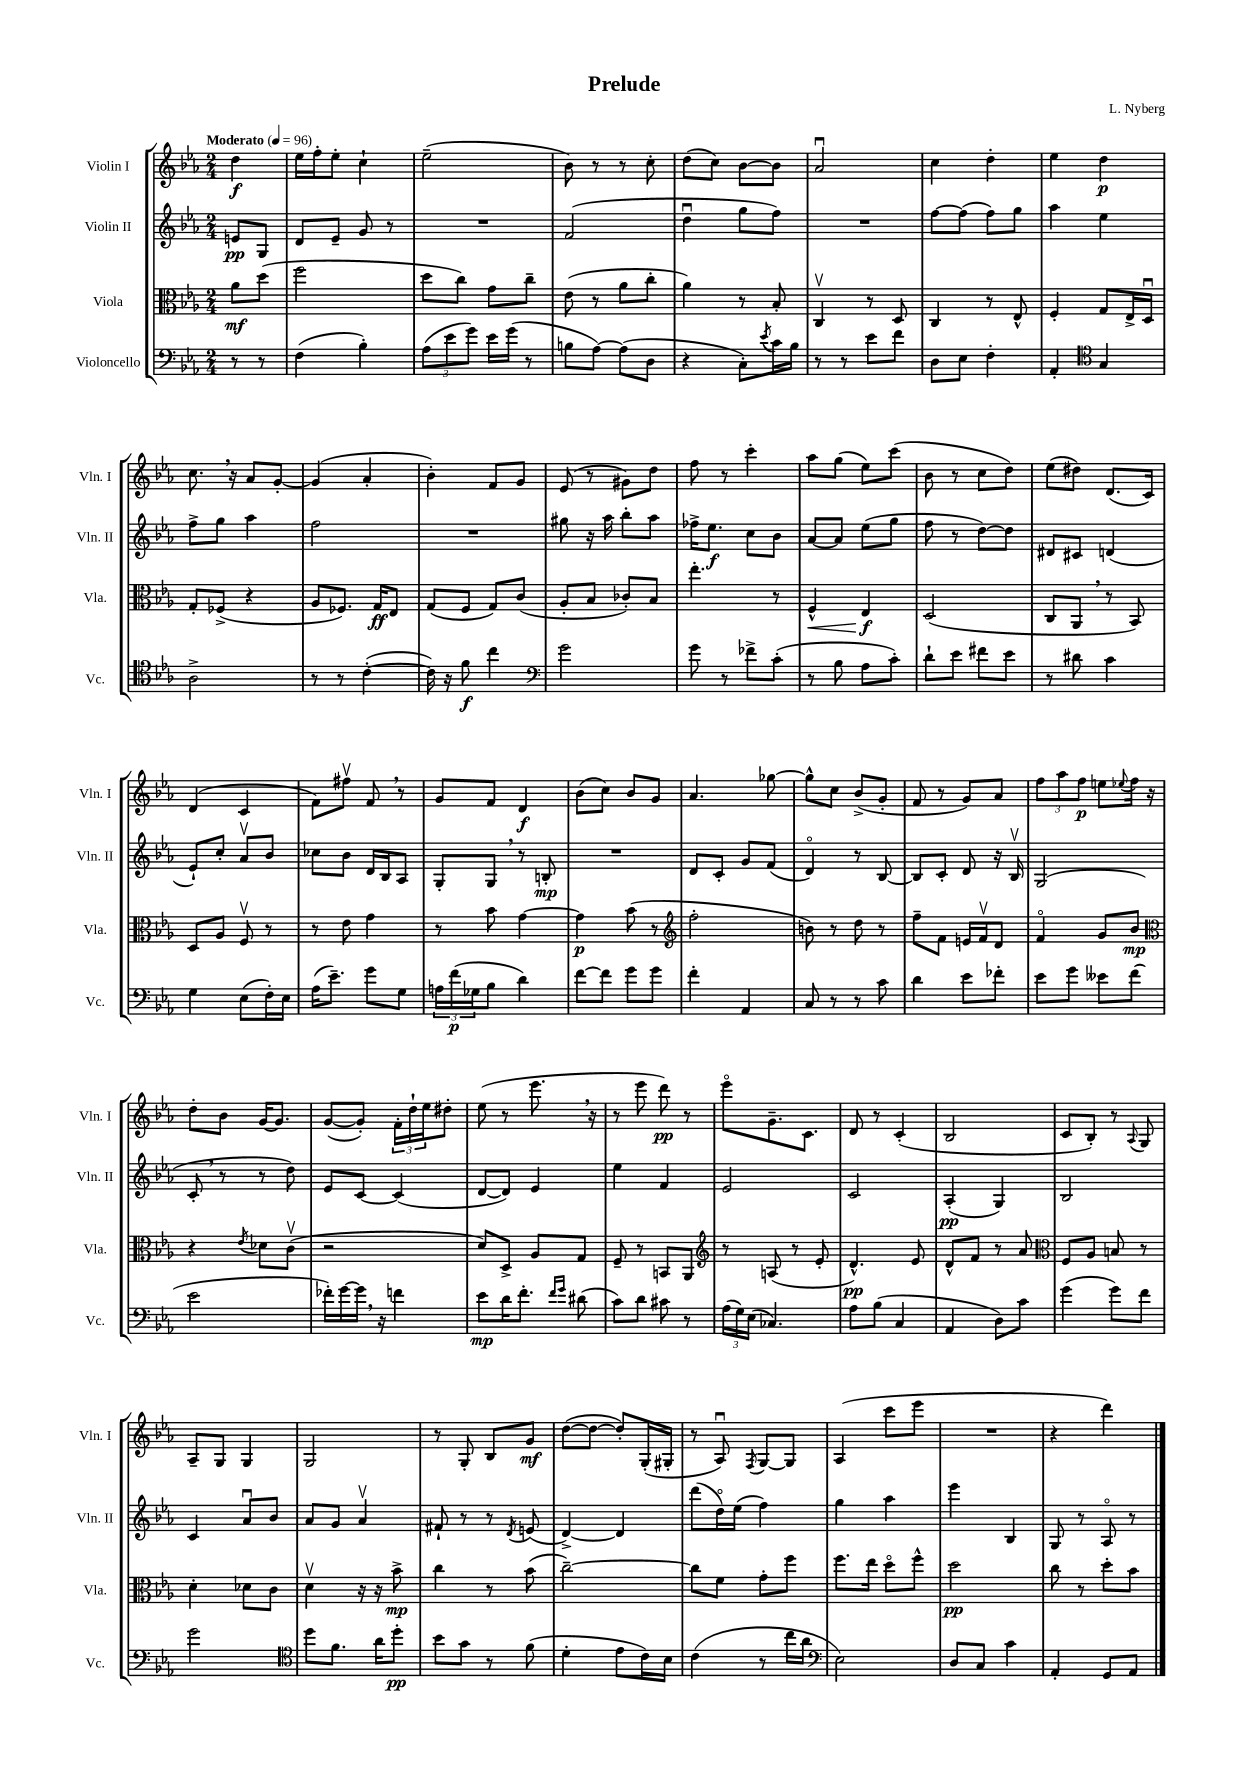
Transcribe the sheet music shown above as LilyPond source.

\header { title = "Prelude" composer = "L. Nyberg" }
<<
\new StaffGroup <<
\new Staff = "s0" \with { instrumentName = "Violin I" shortInstrumentName = "Vln. I" } {
    \clef treble \key ees \major \numericTimeSignature \time 2/4 \partial 4 \tempo "Moderato" 4 = 96
    d''4\f |
    ees''16 f''16-. ees''8-. c''4-! |
    ees''2--( |
    bes'8) r8 r8 c''8-. |
    d''8( c''8) bes'8~ bes'8 |
    aes'2\downbow |
    c''4 d''4-. |
    ees''4 d''4\p |
    c''8. \breathe r16 aes'8 g'8~-. |
    g'4( aes'4-. |
    bes'4-.) f'8 g'8 |
    ees'8( r8 gis'8) d''8 |
    f''8 r8 c'''4-. |
    aes''8 g''8( ees''8) c'''8( |
    bes'8 r8 c''8 d''8) |
    ees''8( dis''8) d'8.( c'16) |
    d'4( c'4 |
    f'8) fis''8\upbow f'8 \breathe r8 |
    g'8 f'8 d'4\f |
    bes'8( c''8) bes'8 g'8 |
    aes'4. ges''8~ |
    ges''8-^ c''8 bes'8->( g'8-. |
    f'8 r8 g'8) aes'8 |
    \tuplet 3/2 { f''8 aes''8 f''8\p } e''8 \appoggiatura { ees''8 } f''16 r16 |
    d''8-. bes'8 g'16~ g'8. |
    g'8~( g'8-.) \tuplet 3/2 { f'16-. d''16-! ees''16 } dis''8-. |
    ees''8( r8 ees'''8. \breathe r16 |
    r8 ees'''8 d'''8\pp) r8 |
    ees'''8\flageolet g'8.-- c'8. |
    d'8 r8 c'4-.( |
    bes2 |
    c'8 bes8-.) r8 \appoggiatura { aes8 } g8 |
    aes8-- g8 g4 |
    g2 |
    r8 g8-. bes8 g'8\mf |
    d''8~( d''8~ d''8-.) g16-.( gis16-. |
    r8 aes8\downbow) \acciaccatura { f8 } g8~ g8 |
    aes4( c'''8 ees'''8 |
    R2 |
    r4 d'''4) \bar "|." |
}
\new Staff = "s1" \with { instrumentName = "Violin II" shortInstrumentName = "Vln. II" } {
    \clef treble \key ees \major \numericTimeSignature \time 2/4 \partial 4
    e'8\pp g8 |
    d'8 ees'8-- g'8 r8 |
    R2 |
    f'2( |
    d''4\downbow g''8 f''8) |
    R2 |
    f''8~ f''8( f''8) g''8 |
    aes''4 ees''4 |
    f''8-> g''8 aes''4 |
    f''2 |
    R2 |
    gis''8 r16 aes''16 bes''8-. aes''8 |
    fes''16-> ees''8.\f c''8 bes'8 |
    aes'8~ aes'8 ees''8( g''8 |
    f''8 r8 d''8~) d''8 |
    dis'8 cis'8 d'4( |
    ees'8-!) c''8-. aes'8\upbow bes'8 |
    ces''8 bes'8 d'16 bes16 aes8 |
    g8-. g8 \breathe r8 b8-.\mp |
    R2 |
    d'8 c'8-. g'8 f'8( |
    d'4\flageolet) r8 bes8~ |
    bes8 c'8-. d'8 r16 bes16\upbow |
    g2( |
    c'8-. \breathe r8 r8 d''8) |
    ees'8 c'8~ c'4( |
    d'8~ d'8) ees'4 |
    ees''4 f'4 |
    ees'2 |
    c'2 |
    aes4-.\pp( g4) |
    bes2 |
    c'4 aes'8\downbow bes'8 |
    aes'8 g'8 aes'4\upbow |
    fis'8-! r8 r8 \acciaccatura { d'8 } e'8( |
    d'4~->) d'4 |
    d'''8( d''16\flageolet) ees''16( f''4) |
    g''4 aes''4 |
    ees'''4 bes4 |
    g8 r8 aes8\flageolet r8 \bar "|." |
}
\new Staff = "s2" \with { instrumentName = "Viola" shortInstrumentName = "Vla." } {
    \clef alto \key ees \major \numericTimeSignature \time 2/4 \partial 4
    aes'8\mf d''8( |
    f''2 |
    d''8 c''8) g'8 c''8-- |
    ees'8( r8 aes'8 c''8-. |
    aes'4) r8 bes8-. |
    c4\upbow r8 d8 |
    c4 r8 ees8-^ |
    f4-. g8 ees16-> d16\downbow |
    g8-. fes8->( r4 |
    aes8 fes8.) g16\ff ees8 |
    g8( f8 g8) c'8( |
    aes8-. bes8 ces'8-.) bes8 |
    ees''4.-. r8 |
    f4-^\< ees4\f\! |
    d2( |
    c8 aes,8 \breathe r8 bes,8) |
    d8 aes8 f8\upbow r8 |
    r8 ees'8 g'4 |
    r8 bes'8 g'4~ |
    g'4\p bes'8( r8 |
    \clef treble f''2-. |
    b'8) r8 d''8 r8 |
    f''8-- f'8 e'16 f'16\upbow d'8 |
    f'4\flageolet g'8 bes'8\mp |
    \clef alto r4 \acciaccatura { ees'8 } des'8 c'8\upbow( |
    r2 |
    d'8) d8-> aes8 g8 |
    f8-- r8 b,8 aes,8 |
    \clef treble r8 a8( r8 ees'8-. |
    d'4.-^\pp) ees'8 |
    d'8-^ f'8 r8 aes'8 |
    \clef alto f8 aes8 b8 r8 |
    d'4-. des'8 c'8 |
    d'4\upbow r16 r16 bes'8->\mp |
    c''4 r8 bes'8( |
    c''2~--) |
    c''8 f'8 g'8-. f''8 |
    f''8. ees''16 d''8\flageolet f''8-^ |
    d''2\pp |
    c''8 r8 d''8-. bes'8 \bar "|." |
}
\new Staff = "s3" \with { instrumentName = "Violoncello" shortInstrumentName = "Vc." } {
    \clef bass \key ees \major \numericTimeSignature \time 2/4 \partial 4
    r8 r8 |
    f4( bes4-.) |
    \tuplet 3/2 { aes8( ees'8 g'8) } ees'16 g'16( r8 |
    b8 aes8~) aes8( d8 |
    r4 c8-.) \acciaccatura { ees'8 } c'16 bes16 |
    r8 r8 ees'8 f'8 |
    d8 ees8 f4-. |
    aes,4-. \clef tenor g4 |
    aes2-> |
    r8 r8 c'4~-.( |
    c'16) r16 f'8\f c''4 |
    \clef bass g'2 |
    g'8 r8 fes'8-> c'8-.( |
    r8 bes8 aes8 c'8-.) |
    d'8-! ees'8 fis'8 ees'8 |
    r8 dis'8 c'4 |
    g4 ees8( f16-.) ees16 |
    aes16( ees'8.--) g'8 g8 |
    \tuplet 3/2 { a16 f'16\p( ges16 } bes8 d'4) |
    f'8~ f'8 g'8 g'8 |
    f'4-. aes,4 |
    c8 r8 r8 c'8 |
    d'4 ees'8 fes'8-. |
    ees'8 g'8 eeses'8 f'8( |
    ees'2 |
    fes'16-.) g'16~ g'16 \breathe r16 f'4 |
    ees'8\mp d'16 f'8.-. \grace { f'16 g'16 } dis'8( |
    c'8) d'8 cis'8 r8 |
    \tuplet 3/2 { aes16( g16) ees16( } ces4.) |
    aes8 bes8( c4 |
    aes,4 d8) c'8 |
    g'4( g'8) f'8 |
    g'2 |
    \clef tenor d''8 f'8. aes'16 d''8-.\pp |
    bes'8 g'8 r8 f'8( |
    d'4-. ees'8 c'16) bes16 |
    c'4( r8 c''16 aes'16 |
    \clef bass ees2) |
    d8 c8 c'4 |
    aes,4-. g,8 aes,8 \bar "|." |
}
>>
>>
\layout { \context { \Score \remove "Bar_number_engraver" } }
